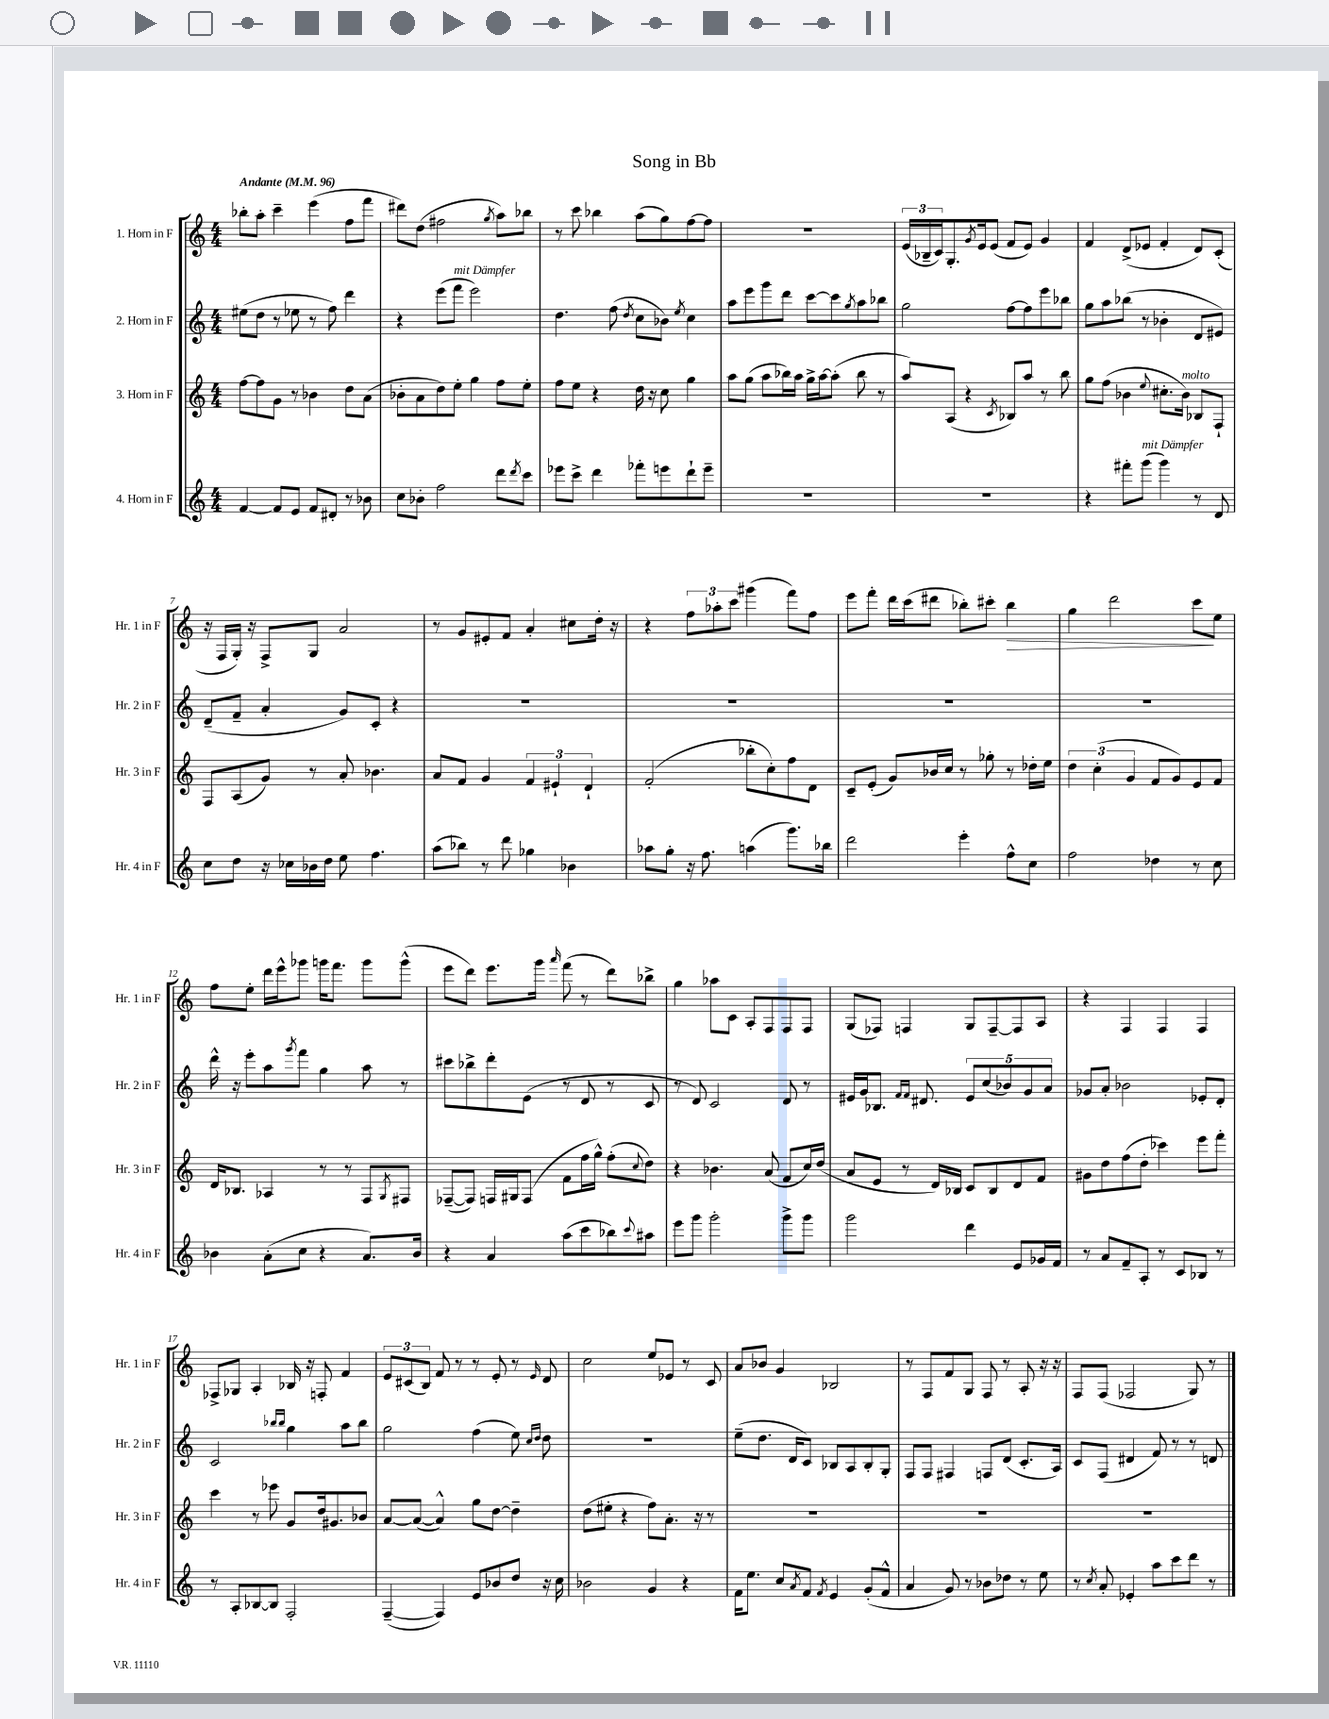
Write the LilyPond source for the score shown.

\header { title = "Song in Bb" }
<<
\new StaffGroup <<
\new Staff = "s0" \with { instrumentName = "1. Horn in F" shortInstrumentName = "Hr. 1 in F" } {
    \clef treble \key c \major \numericTimeSignature \time 4/4 \tempo "Andante" 4 = 96
    bes''8-. a''8-. c'''4-- e'''4( f''8 f'''8 |
    dis'''8) d''8( fis''2 \acciaccatura { g''8 } a''8) bes''8 |
    r8 c'''8 bes''4 a''8( g''8) f''8~ f''8 |
    R1 |
    \tuplet 3/2 { e'16( bes16-- c'16) } g8.-. \acciaccatura { g'8 } e'16 e'8( f'8 e'8) g'4 |
    f'4 d'8->( ees'8 f'4-. d'8) c'8-.( |
    r16 f16 g16-.) r16 f8-> g8 a'2 |
    r8 g'8 eis'8-. f'8 a'4-. cis''8 d''16-. r16 |
    r4 \tuplet 3/2 { f''8 aes''8-. c'''8 } gis'''4( f'''8) f''8 |
    e'''8 f'''8-. d'''16 c'''16( dis'''8 bes''8-.) cis'''8-. bes''4\> |
    g''4 d'''2 c'''8\! e''8 |
    f''8 e''8-. d'''16 e'''16-^ ges'''8 g'''16 f'''8. g'''8 g'''8-^( |
    e'''8 d'''8) e'''8. g'''16 \grace { a'''16 } f'''8( r8 d'''8) bes''8-> |
    g''4 aes''8 c'8 a8-. f8 f8 f8 |
    g8( fes8) f4 g8 f8~-- f8 a8 |
    r4 f4 f4 f4 |
    fes8-> ges8 a4-. bes16 r16 f8-. f'4 |
    \tuplet 3/2 { e'8 cis'8( b8) } f'8 r8 r8 e'8-. r8 \grace { e'16 } d'8 |
    c''2 e''8 ees'8 r8 c'8 |
    a'8 bes'8 g'4 bes2 |
    r8 f8 f'8 g8 f8 r8 a8-. r16 r16 |
    f8 f8( fes2 g8) r8 \bar "|." |
}
\new Staff = "s1" \with { instrumentName = "2. Horn in F" shortInstrumentName = "Hr. 2 in F" } {
    \clef treble \key c \major \numericTimeSignature \time 4/4
    eis''8( d''8 r8 ees''8 r8 f''8) d'''4 |
    r4 e'''8( f'''8^\markup { \italic "mit Dämpfer" } e'''2) |
    d''4. f''8( \acciaccatura { d''8 } c''8 bes'8) \acciaccatura { e''8 } c''4 |
    a''8 e'''8 g'''8 d'''8 c'''8~ c'''8 \acciaccatura { g''8 } a''8 bes''8 |
    g''2 f''8~ f''8 e'''8 bes''8 |
    g''8 a''8 bes''8( r8 bes'4-. d'8 eis'8) |
    d'8--( f'8-- a'4-. g'8) c'8-. r4 |
    R1 |
    R1 |
    R1 |
    R1 |
    d'''16-^ r16 e'''8-. a''8 \acciaccatura { g'''8 } f'''8 g''4 a''8 r8 |
    cis'''8 bes''8-> d'''8-. e'8( r8 d'8 r8 c'8 |
    r8 d'8) c'2 d'8 r8 |
    eis'16 g'16 bes8. \grace { f'16 f'16 } dis'8. \tuplet 5/4 { eis'8 c''8( bes'8) g'8 a'8 } |
    ges'8 a'8-. bes'2 ees'8-. d'8-. |
    c'2 \grace { bes''16 bes''16 } g''4 a''8 bes''8 |
    g''2 f''4( e''8) \grace { c''16 d''16 } d''8 |
    R1 |
    e''8--( d''8. d'16 c'8) bes8 a8 bes8-. g8-. |
    f8 f8 fis4 f8 d'8( c'8.-. a16) |
    c'8 f8( dis'4 f'8) r8 r8 d'8 \bar "|." |
}
\new Staff = "s2" \with { instrumentName = "3. Horn in F" shortInstrumentName = "Hr. 3 in F" } {
    \clef treble \key c \major \numericTimeSignature \time 4/4
    f''8~ f''8 g'8 r8 bes'4 d''8 a'8( |
    bes'8-. a'8 d''8) e''8-. g''4 f''8 e''8-. |
    f''8 e''8 r4 d''16 r16 c''8 g''4 |
    a''8 g''8( a''8 bes''16) a''16 g''16-> a''16~ a''8-.( bes''8 r8 |
    a''8) a8( r4 \acciaccatura { c'8 } bes8) a''8 r8 b''8 |
    g''8 f''8( bes'4 \appoggiatura { e''8 } cis''8.-. bes'16^\markup { \italic "molto" }) bes8 f8-! |
    f8 a8( g'8) r8 a'8-. bes'4. |
    a'8 f'8 g'4 \tuplet 3/2 { f'4 eis'4-! d'4-! } |
    f'2-.( bes''8-. c''8-.) f''8 d'8 |
    c'8-- e'8-.( g'8) bes'16 c''16 r8 ges''8-. r8 des''16-. e''16 |
    \tuplet 3/2 { d''4 c''4-.( g'4 } f'8 g'8) e'8 f'8 |
    d'16 bes8. aes4 r8 r8 f8 \acciaccatura { g8 } fis8 |
    fes8~--( fes8) f16 gis16 f8( f'8 f''16 g''16-^) f''8-.( \appoggiatura { c''8 } d''8) |
    r4 bes'4. a'8( f'8 c''16) d''16( |
    a'8 e'8 r8 d'16) bes16 c'8 bes8 d'8 f'8 |
    gis'8 d''8 f''8( d''8-. ces'''4) e'''8 f'''8-. |
    c'''4 r8 ees'''8 g'8 d''16 gis'8. bes'8 |
    a'8~ a'8~( a'4-^) g''8 d''8~ d''4-- |
    d''8( eis''8-. r4 f''8) a'8.-. r16 r8 |
    R1 |
    R1 |
    R1 \bar "|." |
}
\new Staff = "s3" \with { instrumentName = "4. Horn in F" shortInstrumentName = "Hr. 4 in F" } {
    \clef treble \key c \major \numericTimeSignature \time 4/4
    f'4~ f'8 e'8 f'8 dis'8-. r8 bes'8 |
    c''8 bes'8-. f''2 d'''8 \acciaccatura { d'''8 } c'''8 |
    ees'''8 c'''8-> d'''4 fes'''8-. e'''8 d'''8-! e'''8-- |
    R1 |
    R1 |
    r4 fis'''8-. g'''8^\markup { \italic "mit Dämpfer" }( g'''4) r8 d'8 |
    c''8 d''8 r16 ces''16 bes'16 d''16 e''8 f''4. |
    a''8( bes''8) r8 d'''8 ges''4 bes'4 |
    aes''8 g''8-. r16 f''8. a''4( g'''8.) bes''16 |
    d'''2 e'''4-. f''8-^ c''8 |
    f''2 des''4 r8 c''8 |
    bes'4 a'8-.( c''8 r4 a'8.) bes'16 |
    r4 a'4 a''8( c'''8 bes''8) \appoggiatura { c'''8 } ais''8 |
    e'''8 g'''8 g'''2-. g'''8-> g'''8 |
    g'''2 d'''4 e'8 ges'16 f'16 |
    r8 a'8 f'8-- a8-. r8 c'8 bes8 r8 |
    r8 a8-. bes8~ bes8 f2-. |
    f4~--( f4) e'8 bes'8 d''8 r16 c''16 |
    bes'2 g'4 r4 |
    f'16 e''8. c''8 \acciaccatura { a'8 } f'8 \acciaccatura { f'8 } e'4 g'8-.( f'8-^ |
    a'4 g'8) r8 bes'8 des''8 r8 e''8 |
    r8 \acciaccatura { c''8 } a'8-. ees'4-. a''8 c'''8 d'''8 r8 \bar "|." |
}
>>
>>
